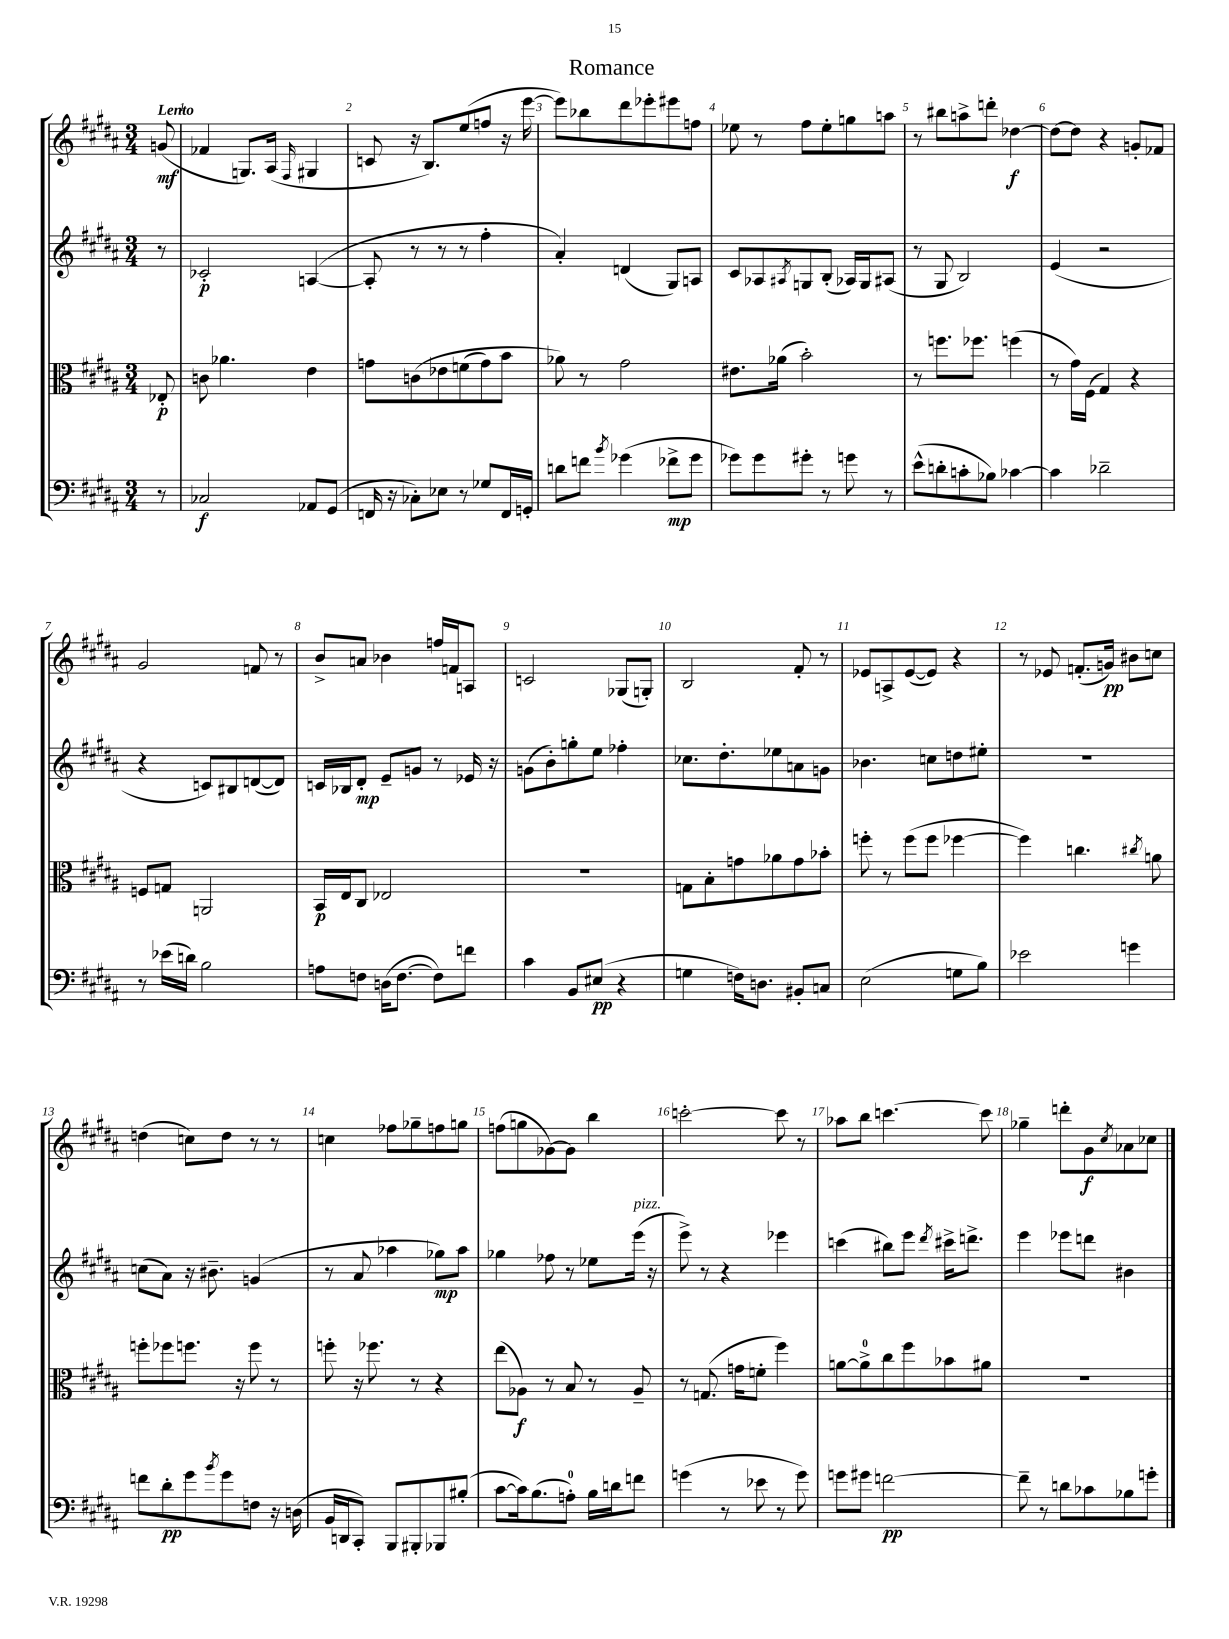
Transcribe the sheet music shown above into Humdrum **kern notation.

**kern	**kern	**kern	**kern
*staff4	*staff3	*staff2	*staff1
*clefF4	*clefC3	*clefG2	*clefG2
*k[f#c#g#d#a#]	*k[f#c#g#d#a#]	*k[f#c#g#d#a#]	*k[f#c#g#d#a#]
*M3/4	*M3/4	*M3/4	*M3/4
8r	8E-'	8r	(8g
=	=	=	=
2C-	8c	2c-'	4f-
.	4.a-	.	.
.	.	.	8.G)
.	.	.	(16A#
.	.	.	16qqF#
8AA-	4e	([4A	4G#
(8GG#	.	.	.
=	=	=	=
16FF	8g	8A']	8c
16r	.	.	.
8C-')	&(8c	8r	16r
.	.	.	8.B)
8E-	8e-	8r	.
8r	(8f	8r	(8ee
8G-	8g)	4ff#'	8ff
16FF	8b	.	16r
16GG'	.	.	[16eee
=	=	=	=
8d	8a-&)	4a#')	8eee])
8f	8r	.	8bb-
8qb	.	.	.
(4g-	2g#	(4d	8ddd#
.	.	.	8eee-'
8f-^	.	8G#)	8eee#
8g-	.	8A	8ff
=	=	=	=
8g-)	8.e#	8c#	8ee-
8g-	.	8A-	8r
.	(16a-	.	.
.	.	8qA#	.
8g#'	2b')	8G	8ff#
8r	.	(8B'	8ee-'
8g	.	16A-)	8gg
.	.	16G	.
8r	.	(8A#	8aa
=	=	=	=
(8e^^	8r	8r	8r
8d'	8.ff	8G#	8bb#
8c'	.	2B)	8aa^
.	8.ff-	.	.
8B-)	.	.	8ddd'
[4c-	(4ff	.	[4dd-
=	=	=	=
4c-]	8r	(4e	8dd-_
.	16g#)	.	8dd-]
.	(16F#	.	.
2d-~	4G#)	2r	4r
.	4r	.	8g'
.	.	.	8f-
=	=	=	=
8r	8F	4r	2g#
(16e-	8G	.	.
16d)	.	.	.
2B	2AA	8c)	.
.	.	8B#	.
.	.	([8d	8f
.	.	8d])	8r
=	=	=	=
8A	16BB	16c	8b^
.	16E	16B-	.
8F	8C#	8d#'	8a
(16D	2E-	8e~	4b-
[8.F	.	.	.
.	.	8g	.
8F])	.	8r	16ff
.	.	.	16f
8f	.	16e-	8A
.	.	16r	.
=	=	=	=
4c#	2.r	(8g	2c
.	.	8b')	.
8BB	.	8gg'	.
(8E#	.	8ee	.
4r	.	4ff-'	(8G-
.	.	.	8G')
=	=	=	=
4G	8G	8.cc-	2B
.	8B'	.	.
.	.	8.dd#'	.
16F)	8g	.	.
8.D	.	.	.
.	8a-	8ee-	.
8BB#'	8g	8a	8f#'
8C	8b-'	8g	8r
=	=	=	=
(2E	8ff'	4.b-	8e-
.	8r	.	8A^
.	(8ff	.	([8e-
.	8ff	8cc	8e-])
8G	[4ff-	8dd	4r
8B)	.	8ee#'	.
=	=	=	=
2e-	4ff-])	2.r	8r
.	.	.	8e-
.	4.cc	.	(8.f'
.	.	.	16g)
4g	.	.	8b#
.	8qcc#	.	.
.	8a	.	8cc
=	=	=	=
8f	8ff'	(8cc	(4dd
8d#'	8ff-	8a#)	.
8g#	8.ff	16r	8cc)
.	.	8.b#~	.
8qb	.	.	.
8g#	.	.	8dd
.	16r	.	.
8F	8ff	(4g	8r
16r	8r	.	8r
(16D	.	.	.
=	=	=	=
16BB	8ff'	8r	4cc
16DD	.	.	.
8CC#')	16r	8a#	.
.	8.ff-	.	.
8BBB	.	4aa-	8ff-
8BBB#'	8r	.	8gg-~
8BBB-	4r	8gg-)	8ff
(8B#'	.	8aa-	8gg
=	=	=	=
[8c#	(8ee	4gg-	(8ff
16c#])	8A-)	.	8gg
(8.B	.	.	.
.	8r	8ff-	[8g-)
8A')	8B	8r	8g-]
16B	8r	8ee-	4bb
16d	.	.	.
8f	8A-~	(16eee	.
.	.	16r	.
=	=	=	=
(4g	8r	8eee^)	[2ccc'
.	(8.G	8r	.
8r	.	4r	.
.	16g	.	.
8e-	8f'	.	.
8r	4ff#)	4eee-	8ccc]
8g)	.	.	8r
=	=	=	=
8g	[8a	(4ccc	8aa-
8g#	8a^]	.	8bb
[2f	8cc#	8bb#)	[4.ccc
.	8ff#	8eee	.
.	.	8qddd#	.
.	8b-	16ccc#^	.
.	.	8.ddd^	.
.	8a#	.	8ccc]
=	=	=	=
8f~]	2.r	4eee	4gg-~
8r	.	.	.
8d	.	8eee-	8ddd'
8c-	.	8ddd	8g#
.	.	.	8qcc#
8B-	.	4b#	8a-
8g'	.	.	8cc-
==	==	==	==
*-	*-	*-	*-
